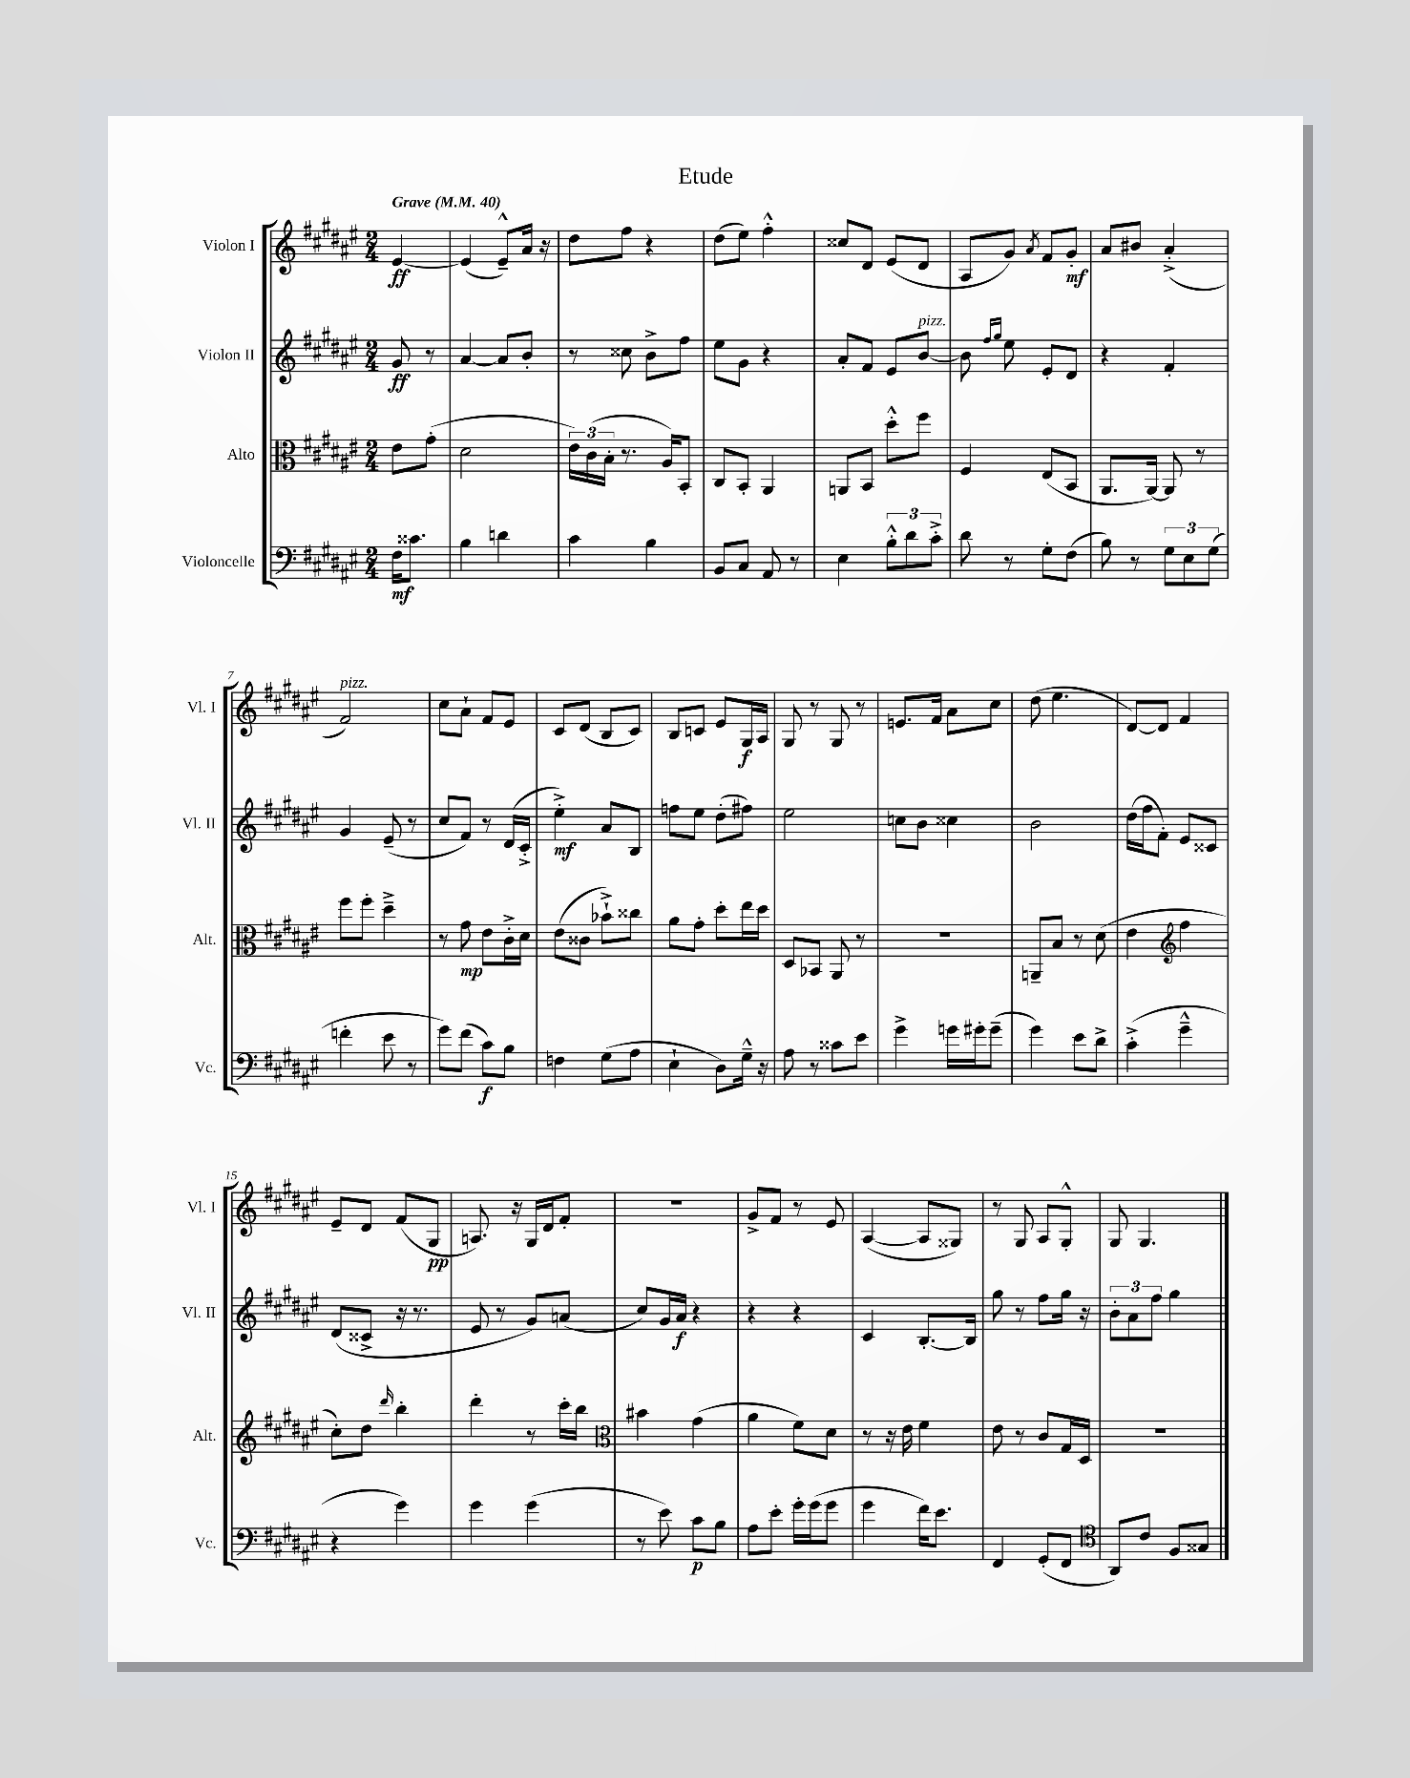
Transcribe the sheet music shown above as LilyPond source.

\header { title = "Etude" }
<<
\new StaffGroup <<
\new Staff = "s0" \with { instrumentName = "Violon I" shortInstrumentName = "Vl. I" } {
    \clef treble \key fis \major \numericTimeSignature \time 2/4 \partial 4 \tempo "Grave" 4 = 40
    eis'4~\ff |
    eis'4( eis'8---^) ais'16 r16 |
    dis''8 fis''8 r4 |
    dis''8( eis''8) fis''4-.-^ |
    cisis''8 dis'8 eis'8( dis'8 |
    ais8 gis'8) \acciaccatura { ais'8 } fis'8 gis'8-.\mf |
    ais'8 bis'8 ais'4-.->( |
    fis'2^\markup { \italic "pizz." }) |
    cis''8 ais'8-! fis'8 eis'8 |
    cis'8 dis'8( b8 cis'8) |
    b8 c'8 eis'8 gis16\f ais16 |
    gis8 r8 gis8 r8 |
    e'8. fis'16 ais'8 cis''8 |
    dis''8( eis''4. |
    dis'8~) dis'8 fis'4 |
    eis'8-- dis'8 fis'8( gis8\pp |
    a8.) r16 gis16 dis'16 fis'8-. |
    R2 |
    gis'8-> fis'8 r8 eis'8 |
    ais4~( ais8 gisis8) |
    r8 gis8 ais8 gis8-.-^ |
    gis8 gis4. \bar "|." |
}
\new Staff = "s1" \with { instrumentName = "Violon II" shortInstrumentName = "Vl. II" } {
    \clef treble \key fis \major \numericTimeSignature \time 2/4 \partial 4
    gis'8\ff r8 |
    ais'4~ ais'8 b'8-. |
    r8 cisis''8 b'8-> fis''8 |
    eis''8 gis'8 r4 |
    ais'8-. fis'8 eis'8 b'8~^\markup { \italic "pizz." } |
    b'8 \grace { fis''16 gis''16 } eis''8 eis'8-. dis'8 |
    r4 fis'4-. |
    gis'4 eis'8--( r8 |
    cis''8 fis'8) r8 dis'16( cis'16-.-> |
    eis''4-.->\mf) ais'8 b8 |
    f''8 eis''8 dis''8-.( fis''8) |
    eis''2 |
    c''8 b'8 cisis''4 |
    b'2 |
    dis''16( fis''16 fis'8-.) eis'8 cisis'8 |
    dis'8( cisis'8-> r16 r8. |
    eis'8 r8 gis'8) a'8( |
    cis''8) gis'16 ais'16\f r4 |
    r4 r4 |
    cis'4 b8.~-. b16 |
    gis''8 r8 fis''8 gis''16 r16 |
    \tuplet 3/2 { b'8-. ais'8 fis''8 } gis''4 \bar "|." |
}
\new Staff = "s2" \with { instrumentName = "Alto" shortInstrumentName = "Alt." } {
    \clef alto \key fis \major \numericTimeSignature \time 2/4 \partial 4
    eis'8 gis'8-.( |
    dis'2 |
    \tuplet 3/2 { eis'16) cis'16( b16-. } r8. ais16) b,8-. |
    cis8 b,8-. ais,4 |
    a,8 b,8 dis''8-.-^ fis''8 |
    fis4 eis8( b,8 |
    ais,8. ais,16~) ais,8 r8 |
    fis''8 fis''8-. dis''4---> |
    r8 gis'8\mp eis'8 cis'16-.-> dis'16 |
    eis'8( cisis'8 bes'8-!->) cisis''8 |
    ais'8 gis'8-. dis''8-. eis''16 dis''16 |
    dis8 bes,8 ais,8 r8 |
    R2 |
    a,8-- b8 r8 dis'8( |
    eis'4 \clef treble fis''4 |
    cis''8-.) dis''8 \grace { dis'''16 } b''4-. |
    dis'''4-. r8 cis'''16-. b''16 |
    \clef alto bis'4 gis'4( |
    ais'4 fis'8) dis'8 |
    r8 r16 eis'16 fis'4 |
    eis'8 r8 cis'8 gis16 dis16 |
    r2 \bar "|." |
}
\new Staff = "s3" \with { instrumentName = "Violoncelle" shortInstrumentName = "Vc." } {
    \clef bass \key fis \major \numericTimeSignature \time 2/4 \partial 4
    fis16\mf cisis'8. |
    b4 d'4 |
    cis'4 b4 |
    b,8 cis8 ais,8 r8 |
    eis4 \tuplet 3/2 { b8-.-^ dis'8 cis'8-.-> } |
    dis'8 r8 gis8-. fis8( |
    b8) r8 \tuplet 3/2 { gis8 eis8 gis8( } |
    f'4-. eis'8 r8 |
    gis'8) fis'8( cis'8\f) b8 |
    f4 gis8( ais8 |
    eis4-! dis8) gis16---^ r16 |
    ais8 r8 cisis'8 eis'8 |
    gis'4-> g'16 gis'16-. gis'8--( |
    gis'4) eis'8 dis'8-> |
    cis'4-.->( gis'4---^ |
    r4 gis'4) |
    gis'4 gis'4( |
    r8 eis'8) cis'8\p b8 |
    ais8 eis'8-. gis'16-. gis'16( gis'8 |
    gis'4 fis'16) eis'8. |
    fis,4 gis,8-.( fis,8 |
    \clef tenor ais,8) cis'8 fis8 gisis8 \bar "|." |
}
>>
>>
